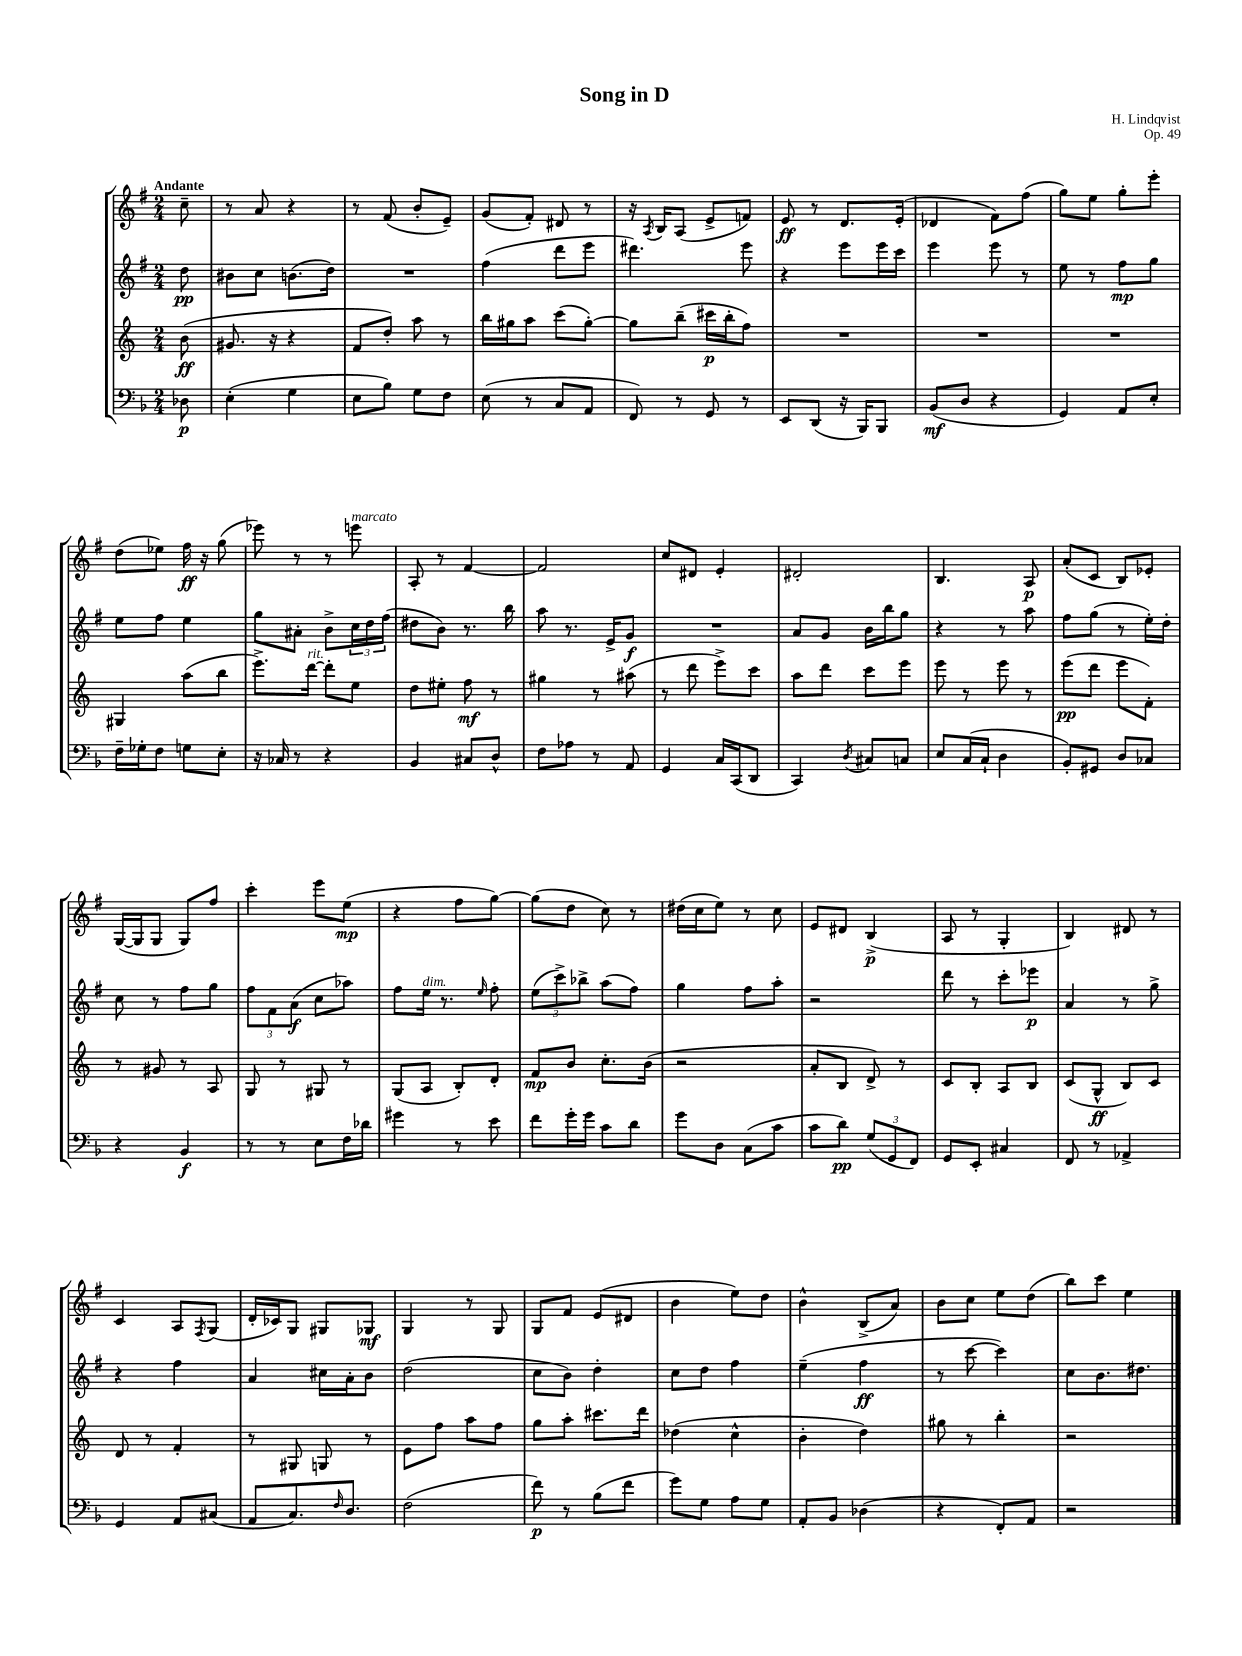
\header { title = "Song in D" composer = "H. Lindqvist" opus = "Op. 49" }
<<
\new StaffGroup <<
\new Staff = "s0" {
    \clef treble \key g \major \numericTimeSignature \time 2/4 \partial 8 \tempo "Andante"
    c''8-- |
    r8 a'8 r4 |
    r8 fis'8( b'8-. e'8--) |
    g'8( fis'8-.) dis'8 r8 |
    r16 \acciaccatura { a8 } b16 a8( e'8-> f'8) |
    e'8\ff r8 d'8. e'16-.( |
    des'4 fis'8) fis''8( |
    g''8) e''8 g''8-. e'''8-. |
    d''8( ees''8) fis''16\ff r16 g''8( |
    ees'''8) r8 r8 e'''8^\markup { \italic "marcato" } |
    a8-. r8 fis'4~ |
    fis'2 |
    c''8 dis'8 e'4-. |
    dis'2-. |
    b4. a8\p |
    a'8-.( c'8 b8) ees'8-. |
    g16~( g16 g8 g8) fis''8 |
    c'''4-. e'''8 e''8\mp( |
    r4 fis''8 g''8~) |
    g''8( d''8 c''8) r8 |
    dis''16( c''16 e''8) r8 c''8 |
    e'8 dis'8 b4->\p( |
    a8 r8 g4-. |
    b4) dis'8 r8 |
    c'4 a8 \acciaccatura { fis8 } g8( |
    d'16-. ces'16) g8 gis8 ges8\mf |
    g4 r8 g8 |
    g8 fis'8 e'8( dis'8 |
    b'4 e''8) d''8 |
    b'4-^ b8->( a'8) |
    b'8 c''8 e''8 d''8( |
    b''8) c'''8 e''4 \bar "|." |
}
\new Staff = "s1" {
    \clef treble \key g \major \numericTimeSignature \time 2/4 \partial 8
    d''8\pp |
    bis'8 c''8 b'8.( d''16) |
    R2 |
    fis''4( d'''8 e'''8 |
    dis'''4.) e'''8 |
    r4 e'''8 e'''16 c'''16 |
    e'''4 e'''8 r8 |
    e''8 r8 fis''8\mp g''8 |
    e''8 fis''8 e''4 |
    g''8 ais'8-. b'8-> \tuplet 3/2 { c''16 d''16 fis''16( } |
    dis''8 b'8) r8. b''16 |
    a''8 r8. e'16-> g'8\f |
    R2 |
    a'8 g'8 b'16 b''16 g''8 |
    r4 r8 a''8 |
    fis''8 g''8( r8 e''16-.) d''16-. |
    c''8 r8 fis''8 g''8 |
    \tuplet 3/2 { fis''8 fis'8 a'8\f( } c''8 aes''8) |
    fis''8 e''16^\markup { \italic "dim." } r8. \grace { e''16 } fis''8-. |
    \tuplet 3/2 { e''8( c'''8->) bes''8-> } a''8( fis''8) |
    g''4 fis''8 a''8-. |
    r2 |
    d'''8 r8 c'''8-. ees'''8\p |
    a'4 r8 g''8-> |
    r4 fis''4 |
    a'4 cis''16 a'16-. b'8 |
    d''2( |
    c''8 b'8) d''4-. |
    c''8 d''8 fis''4 |
    e''4--( fis''4\ff |
    r8 c'''8~ c'''4) |
    c''8 b'8. dis''8. \bar "|." |
}
\new Staff = "s2" {
    \clef treble \key c \major \numericTimeSignature \time 2/4 \partial 8
    b'8\ff( |
    gis'8. r16 r4 |
    f'8 d''8-.) a''8 r8 |
    b''16 gis''16 a''8 c'''8( gis''8~-.) |
    gis''8 b''8--( cis'''16\p b''16-. f''8) |
    R2 |
    R2 |
    R2 |
    gis4 a''8( b''8 |
    e'''8.->) d'''16~^\markup { \italic "rit." } d'''8-. e''8 |
    d''8 eis''8-. f''8\mf r8 |
    gis''4 r8 ais''8( |
    r8 d'''8 e'''8->) c'''8 |
    a''8 d'''8 c'''8 e'''8 |
    e'''8 r8 e'''8 r8 |
    e'''8\pp( d'''8 e'''8 f'8-.) |
    r8 gis'8 r8 a8 |
    g8 r8 gis8 r8 |
    g8( a8 b8-.) d'8-. |
    f'8\mp b'8 c''8.-. b'16( |
    r2 |
    a'8-. b8 d'8->) r8 |
    c'8 b8-. a8 b8 |
    c'8( g8-^\ff b8) c'8 |
    d'8 r8 f'4-. |
    r8 gis8 g8 r8 |
    e'8 f''8 a''8 f''8 |
    g''8 a''8-. cis'''8. d'''16 |
    des''4( c''4-^ |
    b'4-. d''4) |
    gis''8 r8 b''4-. |
    r2 \bar "|." |
}
\new Staff = "s3" {
    \clef bass \key f \major \numericTimeSignature \time 2/4 \partial 8
    des8\p |
    e4-.( g4 |
    e8 bes8) g8 f8 |
    e8( r8 c8 a,8 |
    f,8) r8 g,8 r8 |
    e,8 d,8( r16 bes,,16) bes,,8 |
    bes,8\mf( d8 r4 |
    g,4) a,8 e8-. |
    f16-- ges16-. f8 g8 e8-. |
    r16 ces16 r8 r4 |
    bes,4 cis8 d8-^ |
    f8 aes8 r8 a,8 |
    g,4 c16 c,16( d,8 |
    c,4) \acciaccatura { d8 } cis8 c8 |
    e8 c16( c16-! d4 |
    bes,8-.) gis,8 d8 ces8 |
    r4 bes,4\f |
    r8 r8 e8 f16 des'16 |
    gis'4 r8 e'8 |
    f'8 g'16-. g'16 c'8 d'8 |
    g'8 d8 c8( c'8 |
    c'8 d'8\pp) \tuplet 3/2 { g8( g,8 f,8) } |
    g,8 e,8-. cis4 |
    f,8 r8 aes,4-> |
    g,4 a,8 cis8( |
    a,8 c8.) \grace { f16 } d8. |
    f2( |
    f'8\p) r8 bes8( f'8 |
    g'8) g8 a8 g8 |
    a,8-. bes,8 des4( |
    r4 f,8-.) a,8 |
    r2 \bar "|." |
}
>>
>>
\layout { \context { \Score \remove "Bar_number_engraver" } }
